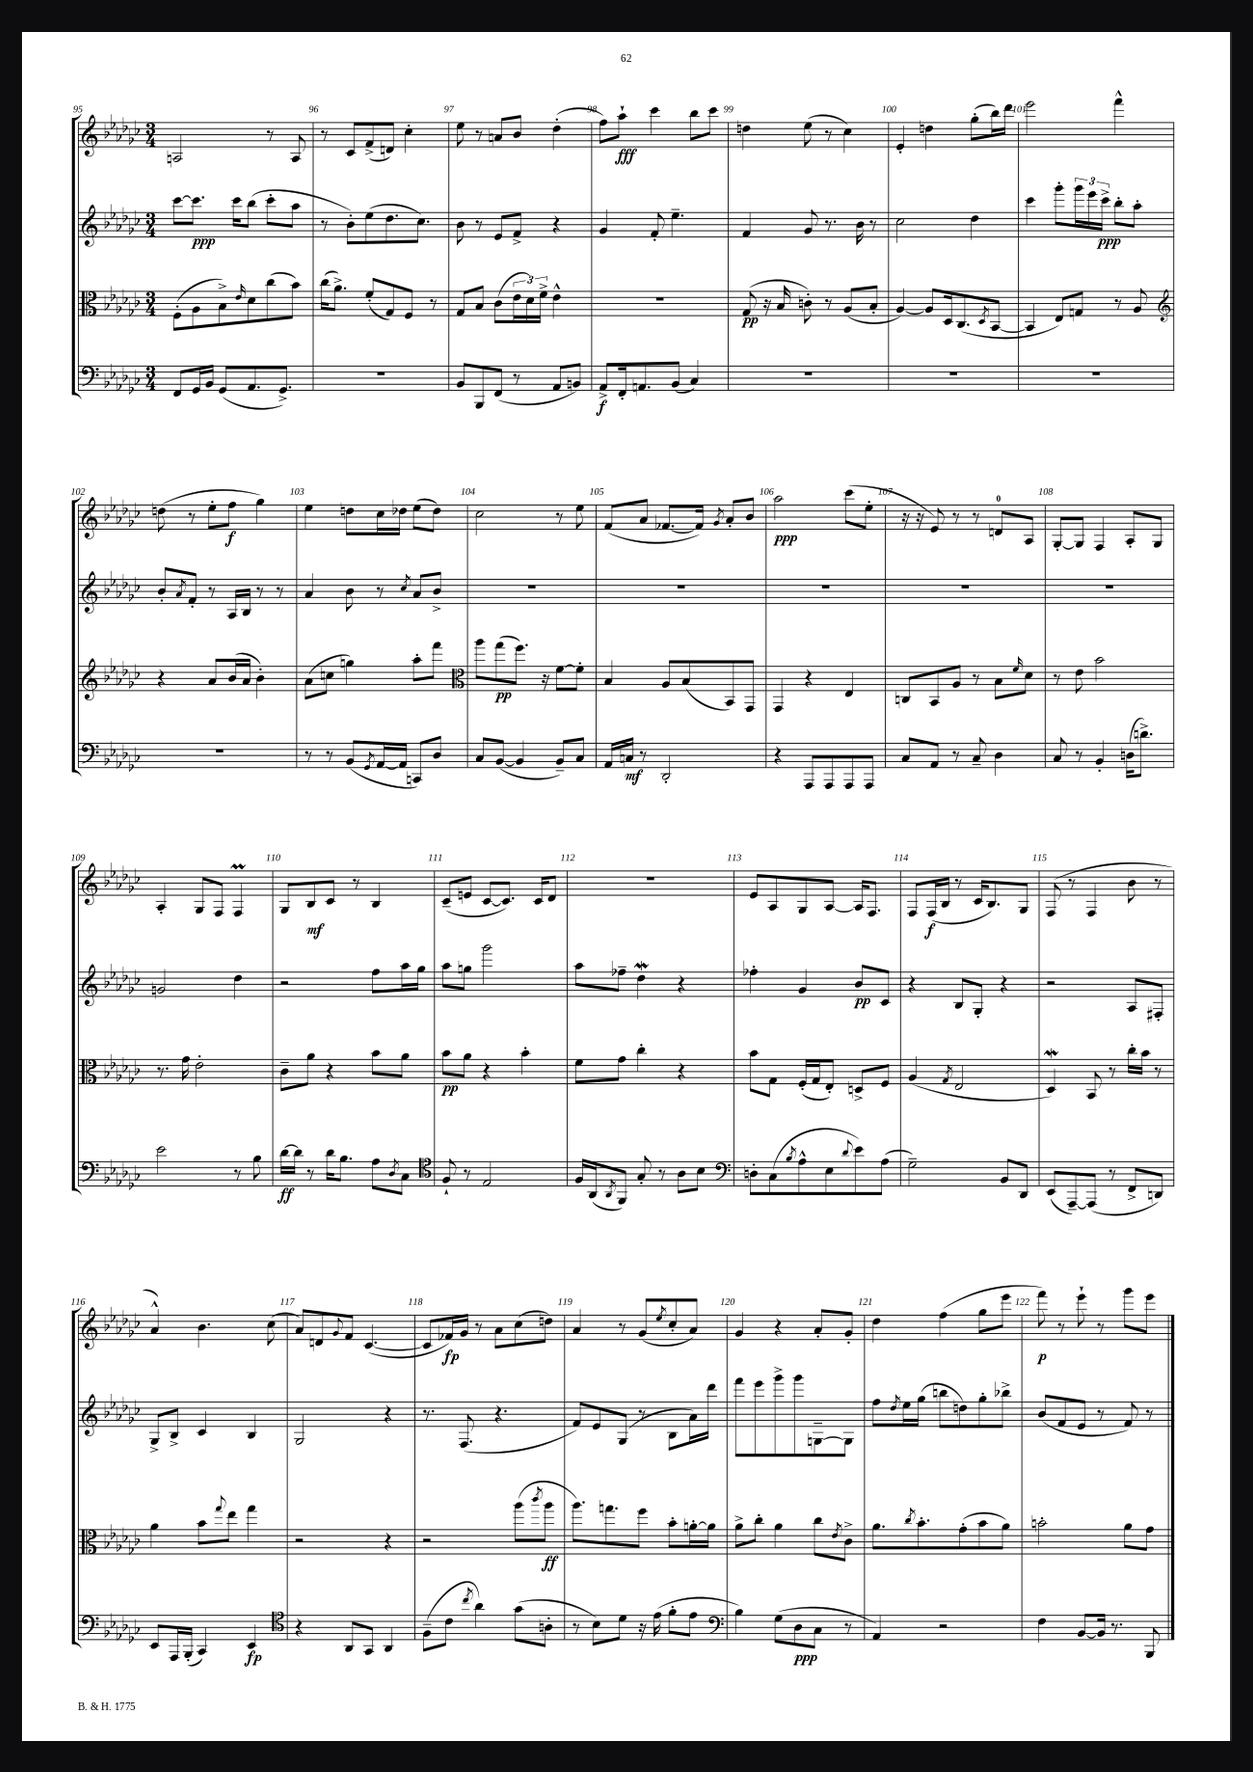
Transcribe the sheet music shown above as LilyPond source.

<<
\new StaffGroup <<
\new Staff = "s0" {
    \clef treble \key ges \major \numericTimeSignature \time 3/4
    a2 r8 a8 |
    r8 ces'8 f'8->( d'8) ces''4-. |
    ees''8 r8 a'8 bes'8 des''4-.( |
    f''8) aes''8-!\fff ces'''4 bes''8 ces'''8 |
    d''4 ees''8( r8 ces''4) |
    ees'4-. d''4 ges''8-.( bes''16) des'''16 |
    ees'''2 f'''4-^ |
    d''8( r8 ees''8-. f''8\f ges''4) |
    ees''4 d''8 ces''16 des''16 ees''8( des''8) |
    ces''2 r8 ees''8 |
    f'8( aes'8 fes'8.~ fes'16) \acciaccatura { ges'8 } aes'8-. bes'8 |
    aes''2\ppp ces'''8( ees''8-. |
    r16 r16 ees'8) r8 r8 d'8-0 aes8 |
    ges8~-. ges8 f4 aes8-. ges8 |
    aes4-. ges8 f8 f4\prall |
    ges8 bes8\mf ces'8 r8 bes4 |
    ces'8--( e'8 ces'8~ ces'8.) ces'16 des'8 |
    R2. |
    ees'8 aes8 ges8 aes8~ aes16 f8. |
    f8 f16\f( bes16 r8 ces'16 bes8.) ges8 |
    f8( r8 f4 bes'8 r8 |
    aes'4-^) bes'4. ces''8( |
    aes'8) d'8 \appoggiatura { ges'8 } f'8 ces'4.~( |
    ces'8 fes'16\fp) ges'16 r8 aes'8 ces''8( d''8) |
    aes'4 r8 ges'8( \acciaccatura { ees''8 } ces''8-. aes'8) |
    ges'4 r4 aes'8-. ges'8-. |
    des''4 f''4( ges''8 ees'''8 |
    f'''8\p) r8 ees'''8-! r8 ges'''8 ees'''8 \bar "|." |
}
\new Staff = "s1" {
    \clef treble \key ges \major \numericTimeSignature \time 3/4
    ces'''8~ ces'''8.\ppp ces'''16 bes''8( ces'''8-. aes''8 |
    r8 bes'8-.) ees''8( des''8. ces''8.) |
    bes'8 r8 ees'8 f'8-> r4 |
    ges'4 f'8-. ees''4.-- |
    f'4 ges'8 r8. bes'16 r8 |
    ces''2 des''4 |
    ces'''4 ges'''8-. \tuplet 3/2 { ges'''16 ees'''16 ces'''16->\ppp } bes''8-. aes''8-. |
    bes'8-. \acciaccatura { aes'8 } f'8-. r8 aes16 bes16 r8 r8 |
    aes'4 bes'8 r8 \acciaccatura { ces''8 } aes'8 bes'8-> |
    R2. |
    R2. |
    R2. |
    R2. |
    R2. |
    g'2 des''4 |
    r2 f''8 aes''16 ges''16 |
    aes''8 g''8 ges'''2 |
    aes''8 fes''8-- des''4\mordent r4 |
    fes''4-. ges'4 bes'8\pp ces'8 |
    r4 bes8 ges8-. r4 |
    r2 aes8 fis8-. |
    ges8-> bes8-> ces'4 bes4 |
    ges2 r4 |
    r8. f8.( r4. |
    f'8) ees'8 ges8( r8 bes8 aes'16) des'''16 |
    f'''8 ees'''8 ges'''8-> ges'''8 g8~-- g8 |
    f''8 \acciaccatura { des''8 } ees''16 ges''16( b''8 d''8) ges''8-. bes''8-> |
    bes'8( f'8 ees'8 r8 f'8) r8 \bar "|." |
}
\new Staff = "s2" {
    \clef alto \key ges \major \numericTimeSignature \time 3/4
    f8-.( aes8 bes8->) \grace { ees'16 } des'8 ces''8( bes'8) |
    ces''16( aes'8.->) f'8-.( ges8) f8 r8 |
    ges8 bes8 ces'8( \tuplet 3/2 { ees'16 des'16) f'16-> } ees'4-^ |
    R2. |
    ges8\pp( r16 bes16 c'8-.) r8 aes8( bes8-. |
    aes4~) aes8 des16 ces8.( \acciaccatura { des8 } bes,8~ |
    bes,4 ees8) g8 r8 aes8 |
    \clef treble r4 aes'8 bes'16( aes'16 bes'4-.) |
    aes'8( c''8 g''4) aes''8-. f'''8 |
    \clef alto aes''8 ges''8\pp( f''8.) r16 f'8~ f'8-. |
    bes4 aes8 bes8( bes,8) ges,8 |
    ges,4 r4 ees4 |
    c8 bes,8 aes8 r8 bes8 \grace { f'16 } des'8 |
    r8 ees'8 bes'2 |
    r8. ges'16 ees'2-. |
    ces'8-- aes'8 r4 bes'8 aes'8 |
    bes'8\pp aes'8 r4 bes'4-. |
    f'8 ges'8 ces''4-. r4 |
    bes'8 ges8 f16-.( ges16 ees8-.) d8-> f8 |
    aes4( \acciaccatura { ges8 } ees2 |
    des4\mordent) bes,8 r8 ces''16-. bes'16 r8 |
    aes'4 bes'8 \appoggiatura { ges''8 } ees''8 ges''4 |
    r2 r4 |
    r2 aes''8( \acciaccatura { ces'''8 } aes''8\ff |
    aes''8.) g''8. f''8 bes'8-. a'16~-. a'16 |
    aes'8-> ces''8-. aes'4 ces''8 \acciaccatura { ees'8 } ces'8-> |
    aes'8. \acciaccatura { ces''8 } bes'8.-. ges'8-.( bes'8 aes'8) |
    b'2-. aes'8 ges'8 \bar "|." |
}
\new Staff = "s3" {
    \clef bass \key ges \major \numericTimeSignature \time 3/4
    f,8 ges,16 bes,16 ges,8( aes,8. ges,8.->) |
    R2. |
    bes,8 bes,,8 f,8( r8 aes,8 b,8) |
    aes,8->\f f,16-. a,8. bes,8( ces4) |
    R2. |
    R2. |
    R2. |
    R2. |
    r8 r8 bes,8( \acciaccatura { ges,8 } aes,16~ aes,16 c,8) des8 |
    ces8 bes,8~( bes,4 bes,8--) ces8 |
    aes,16 c16\mf r8 des,2-. |
    r4 aes,,8 aes,,8 aes,,8 aes,,8 |
    ces8 aes,8 r8 ces8-- des4 |
    ces8 r8 bes,4-. d16( d'8.->) |
    ees'2 r8 bes8 |
    des'16~\ff des'16 r8 des'16 bes8. aes8 \acciaccatura { des8 } ces8 |
    \clef tenor f8-! r8 ees2 |
    f16 aes,16( \acciaccatura { aes,8 } f,8) ges8-. r8 aes8 bes8 |
    \clef bass d8-. ces8( \acciaccatura { bes8 } aes8-^ ees8 \appoggiatura { des'8 } ees'8) aes8( |
    ges2--) bes,8 des,8 |
    ees,8( aes,,8~--) aes,,8( r8 f,8-> d,8) |
    ees,8 aes,,16 bes,,16-.( ces,4) ees,4\fp |
    \clef tenor r4 aes,8 ges,8 aes,4 |
    f8--( ces'8 \acciaccatura { ces''8 } aes'4) ges'8( a8-. |
    r8 bes8) des'8 r16 ees'16( f'8-. ees'8 |
    \clef bass bes4) ges8( des8\ppp ces8 r8 |
    aes,4) r2 |
    f4 bes,8~ bes,16 r8. bes,,8 \bar "|." |
}
>>
>>
\layout { \context { \Score currentBarNumber = #95 \override BarNumber.break-visibility = ##(#f #t #t) barNumberVisibility = #all-bar-numbers-visible } }
